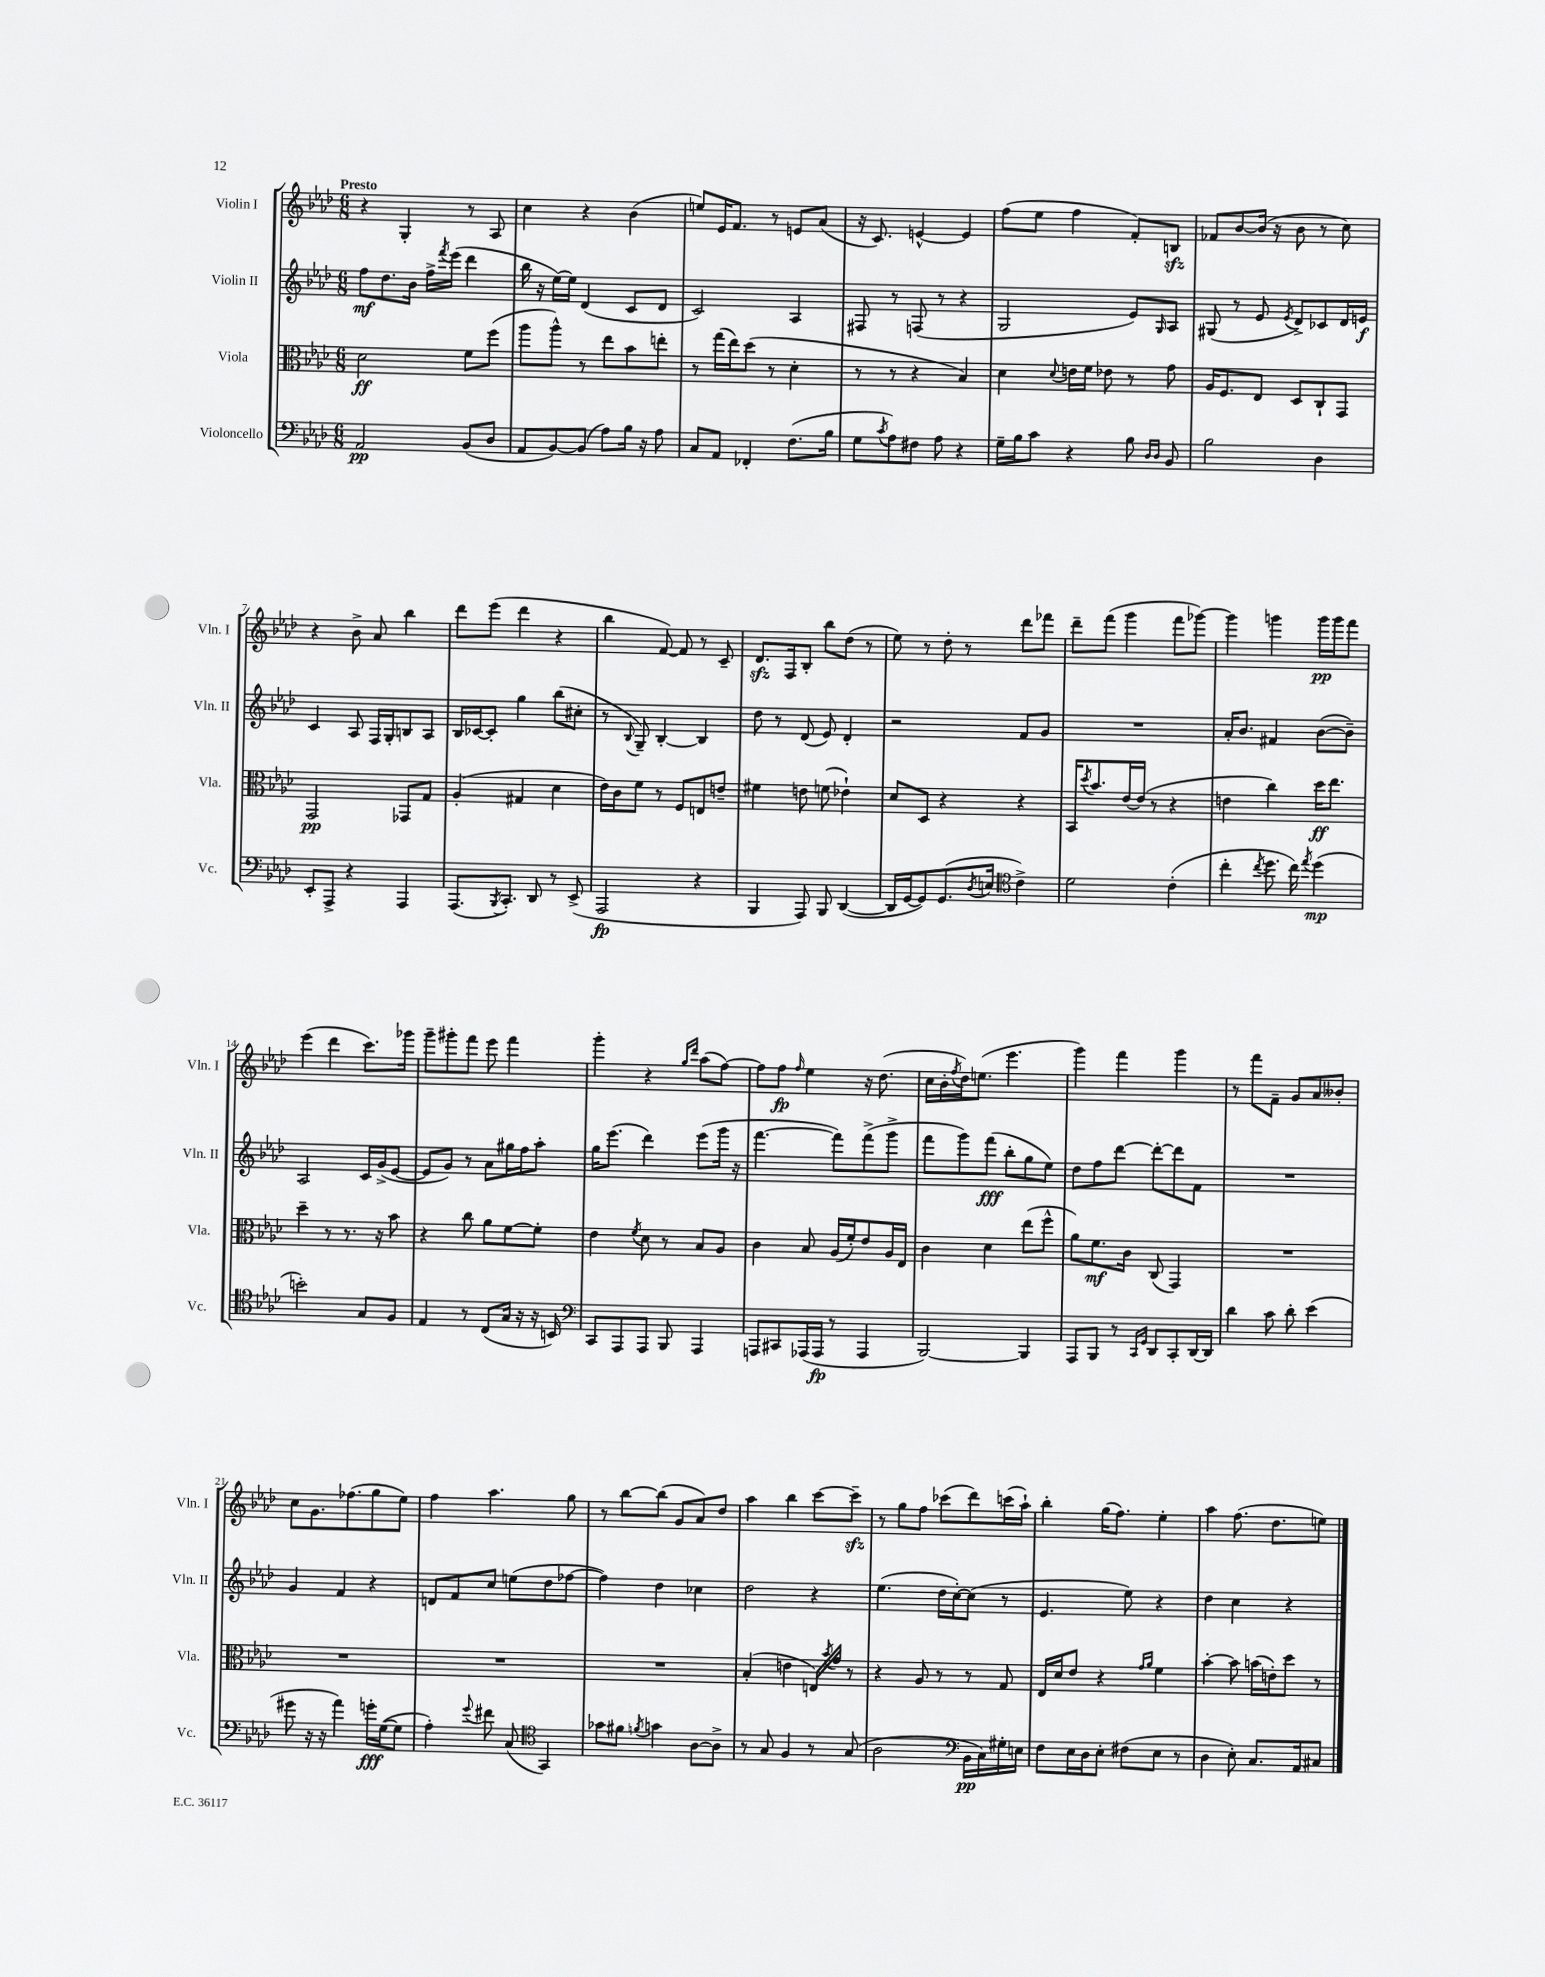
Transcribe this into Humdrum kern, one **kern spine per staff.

**kern	**kern	**kern	**kern
*staff4	*staff3	*staff2	*staff1
*clefF4	*clefC3	*clefG2	*clefG2
*k[b-e-a-d-]	*k[b-e-a-d-]	*k[b-e-a-d-]	*k[b-e-a-d-]
*M6/8	*M6/8	*M6/8	*M6/8
2AA-/	2d-\	8ff\L	4r
.	.	8.dd-\	.
.	.	.	4G'/
.	.	16b-\Jk	.
.	.	16ff^\LL	.
.	.	8qfff/	.
.	.	(16eee-\JJ	.
(8BB-/L	8f\L	4ddd-\	8r
8D-/J	(8ff\J	.	8A-/
=	=	=	=
8AA-/L	8aa-\L	16bb-\	4cc\
.	.	16r	.
[8BB-/)	8aa-^^\J)	[16ee-\LL)	.
.	.	16ee-\]JJ	.
(8BB-/]J	8r	(4d-/	4r
8A-\L)	8ee-\L	.	.
16B-\Jk	8b-\	8c/L	(4b-\
16r	.	.	.
8A-\	8ee'\J	8d-/J	.
=	=	=	=
8C/L	8r	2c/)	8ee/L)
8AA-/J	(16gg\LL	.	16e-/K
.	16ee-\J)	.	8.f/J
4FF-'/	(8dd-\J	.	.
.	8r	.	8r
(8.F\L	4d-'\	4A-/	8e/L
.	.	.	(8a-/J
16B-\Jk	.	.	.
=	=	=	=
8G\L	8r	8F#/	16r
.	.	.	8.c/)
8qc/	.	.	.
8A-\)	8r	8r	.
8F#\J	4r	(8F/	[4e^^/
8A-\	.	8r	.
4r	4B-/)	4r	4e/]
=	=	=	=
16G~\LL	4d-\	2G/	(8ff\L
16B-\J	.	.	.
8c\J	.	.	8ee-\J
.	8qqd-/	.	.
4r	16e\LL	.	4ff\
.	16f\JJ	.	.
.	8e-\	.	.
8B-\	8r	8e-/L)	8f'/L)
16qqD-/LL	.	.	.
16qqD-/JJ	.	16qqG/	.
8BB-/	8g\	8A-/J	8B/J
=	=	=	=
2B-\	16A-/LK	(8G#/	8f-/L
.	8.F/	.	.
.	.	8r	[8b-/
.	8E-/J	8e-/	(16b-/]Jk
.	.	.	16r
.	.	8qe-/	.
.	8D-/L	8d-^/L)	8b-\
4D-\	8C`/	8c-/	8r
.	8GG/J	16d-/L	8cc\)
.	.	16e/JJ	.
=	=	=	=
8EE-'/L	2GG/	4c/	4r
8AAA-^/J	.	.	.
4r	.	8A-/	8b-^\
.	.	16F/LL	8a-/
.	.	16G'/J	.
4AAA-/	8GG-/L	8B/	4bb-\
.	8G/J	8A-/J	.
=	=	=	=
(8.AAA-/L	(4A-'/	16B-/LL	8ddd-\L
.	.	[16c-/J	.
.	.	8c-'/]J	(8eee-\J
8qBBB-/	.	.	.
8.CC'/J)	.	.	.
.	4G#/	4gg\	4ddd-\
8DD-/	.	.	.
8r	4d-\	(8bb-\L	4r
(8EE-^/	.	8cc#'\J	.
=	=	=	=
2AAA-/	16e-\LL)	8r	4bb-\
.	16c\J	.	.
.	.	8qqB-/	.
.	8f\J	8G~/)	.
.	8r	[4B-'/	[8f/)
.	8F/L	.	8f/]
4r	8E/	4B-/]	8r
.	8e~/J	.	8c~/
=	=	=	=
4BBB-/	4f#\	8dd-\	8.d-/L
.	.	8r	.
.	.	.	16F/k
8AAA-/)	8e\	(8d-/	8B-'/J
8BBB-/	(8f\	8e-/)	8bb-\L
([4DD-/	4e-`\)	4d-'/	(8dd-\J
.	.	.	8r
=	=	=	=
16DD-/]LL	8d-/L	2r	8ee-\)
[16GG/J	.	.	.
8GG/])	8D-/J	.	8r
(8.GG/	4r	.	8dd-'\
.	.	.	8r
8qD-/	.	.	.
16E/Jk	.	.	.
*clefC4	*	*	*
4c^\)	4r	8f/L	8ddd-\L
.	.	8g/J	8fff-\J
=	=	=	=
2d-\	16BB-/LK	2.r	8ddd-~\L
.	8qdd-/	.	.
.	8.b-/	.	.
.	.	.	(8fff\J
.	[16e-/L	.	4ggg\
.	(16e-/]JJ	.	.
.	8r	.	.
(4c'\	4r	.	8fff\L
.	.	.	[8ggg-\J)
=	=	=	=
4cc'\	4e\	16a-'/LK	4ggg-\]
.	.	8.b-/J	.
8qcc/	.	.	.
8.dd-\	4cc\)	4f#/	4ggg\
16cc\)	.	.	.
8qee-/	.	.	.
(4dd-\	16dd-\LK	([8b-\L	16ggg\LL
.	8.ee-\J	.	16ggg\J
.	.	8b-~\]J)	8fff\J
=	=	=	=
2b'\)	4dd-~\	2A-/	(4eee-\
.	8r	.	4ddd-\
.	8.r	.	.
8G/L	.	16c/LL	8.ccc\L)
.	16r	(16g^/J	.
8F/J	8b-\	[8e-/J	.
.	.	.	16ggg-\Jk
=	=	=	=
4E-/	4r	8e-/]L	8ggg~\L
.	.	8g/J)	8ggg#'\
8r	8cc\	8r	8fff\J
(8C/L	8a-\L	8a-\L	8eee-\
16G/Jk	[8f\	16gg#\L	4fff\
16r	.	16ff\J	.
16r	8f'\]J	8aa-'\J	.
16BB/)	.	.	.
=	=	=	=
*clefF4	*	*	*
8CC/L	4e-\	16gg\LK	4ggg'\
.	.	(8.eee-\J	.
8AAA-/	.	.	.
.	8qf/	.	.
8AAA-/J	8d-\	4ddd-\)	4r
8BBB-/	8r	.	.
.	.	.	16qqgg/LL
.	.	.	16qqddd-/JJ
4AAA-/	8B-/L	(8eee-\L	(8aa-\L
.	8A-/J	16ggg\Jk	[8ff\J)
.	.	16r	.
=	=	=	=
8AAA/L	4c\	[4.fff\	8ff\]L
8CC#/	.	.	8ff\J
.	.	.	16qqff/
(16AAA-/L	8B-/	.	4ee-\
16AAA-/JJ	.	.	.
8r	(16A-/LL	8fff\]L)	.
.	16f'/J)	.	.
4AAA-/	8e-/	(8fff^\	16r
.	.	.	(8.dd-\
.	16A-/L	8ggg^\J	.
.	16E-/JJ	.	.
=	=	=	=
[2BBB-/)	4c\	8fff\L	16cc\LL
.	.	.	16b-'\
.	.	.	8qff/
.	.	8ggg\)	16dd-\J)
.	.	.	(8.ee\J
.	4d-\	(8fff\J	.
.	.	8bb-'\L	4.eee-\
4BBB-/]	(8ee-\L	8gg\	.
.	8ff^^\J	8ee-\J)	.
=	=	=	=
8AAA-/L	8a-\L)	8dd-\L	4ggg\)
8BBB-/J	8.f\	8ff\	.
8r	.	[8ddd-\J	4fff\
.	16c\Jk	.	.
16qqCC/LL	.	.	.
16qqGG/JJ	.	.	.
8DD-/L	(8C/	8ddd-'\_L	.
8CC'/	4GG/)	8ddd-\]	4ggg\
[16DD-/L	.	8f\J	.
16DD-/]JJ	.	.	.
=	=	=	=
4d-\	2.r	2.r	8r
.	.	.	8fff\L
8c\	.	.	8f~\J
8d-'\	.	.	8g/L
(4e-\	.	.	8a-/
.	.	.	8b--'/J
=	=	=	=
8g#\	2.r	4g/	8cc\L
16r	.	.	8.g\
16r	.	.	.
4a-\)	.	4f/	.
.	.	.	(8.ff-\
16g'\LL	.	4r	8gg\
([16G\J	.	.	.
8G\]J	.	.	8ee-\J)
=	=	=	=
4A-'\)	2.r	8d/L	4ff\
.	.	8f/	.
8qqg/	.	.	.
8f#\	.	8cc/J	4.aa-\
(8C/	.	(8ee\L	.
*clefC4	*	*	*
4GG/)	.	8dd-\	.
.	.	[8ff-\J	8gg\
=	=	=	=
8g-\L	2.r	4ff-\])	8r
8f#\J	.	.	[8bb-\L
8qf/	.	.	.
4g\	.	4dd-\	(8bb-\]J
.	.	.	8g/L
[8A-\L	.	4cc-\	8a-/)
8A-^\]J	.	.	8dd-/J
=	=	=	=
8r	(4B-'/	2dd-\	4aa-\
8G/	.	.	.
4F/	4e\	.	4bb-\
8r	16E/LL)	4r	[8ccc\L
.	8qb-/	.	.
.	16g/JJ	.	.
(8G/	8r	.	8ccc~\]J
=	=	=	=
2A-\	4r	(4.ee-\	8r
.	.	.	8gg\L
.	8A-/	.	8ff\J
.	8r	16dd-\LL	(8ccc-\L
.	.	[16cc'\J)	.
*clefF4	*	*	*
16BB-\LL	8r	(8cc\]J	8ddd-\)
16C\)	.	.	.
16G#'\	8G/	8r	(16ccc\L
16E\JJ	.	.	16aa-`\JJ)
=	=	=	=
8F\L	16E-/LL	4.e-/	4bb-'\
.	16d-/J	.	.
16E-\L	8e-/J	.	.
16D-\J	.	.	.
8E-'\J	4r	.	(16gg\LK
.	.	.	8.ff\J)
(8F#\L	.	8ee-\)	.
.	16qqg/LL	.	.
.	16qqa-/JJ	.	.
8E-\J	4f\	4r	4ee-'\
8r	.	.	.
=	=	=	=
4D-\	[4b-'\	4dd-\	4aa-\
8E-'\)	8b-\]	4cc\	(8.ff\
8.C/L	(16b\LL	.	.
.	16e'\J)	.	8.dd-\L
.	8dd-\J	4r	.
16AA-/k	.	.	.
8C#/J	8r	.	8ee\J)
==	==	==	==
*-	*-	*-	*-
